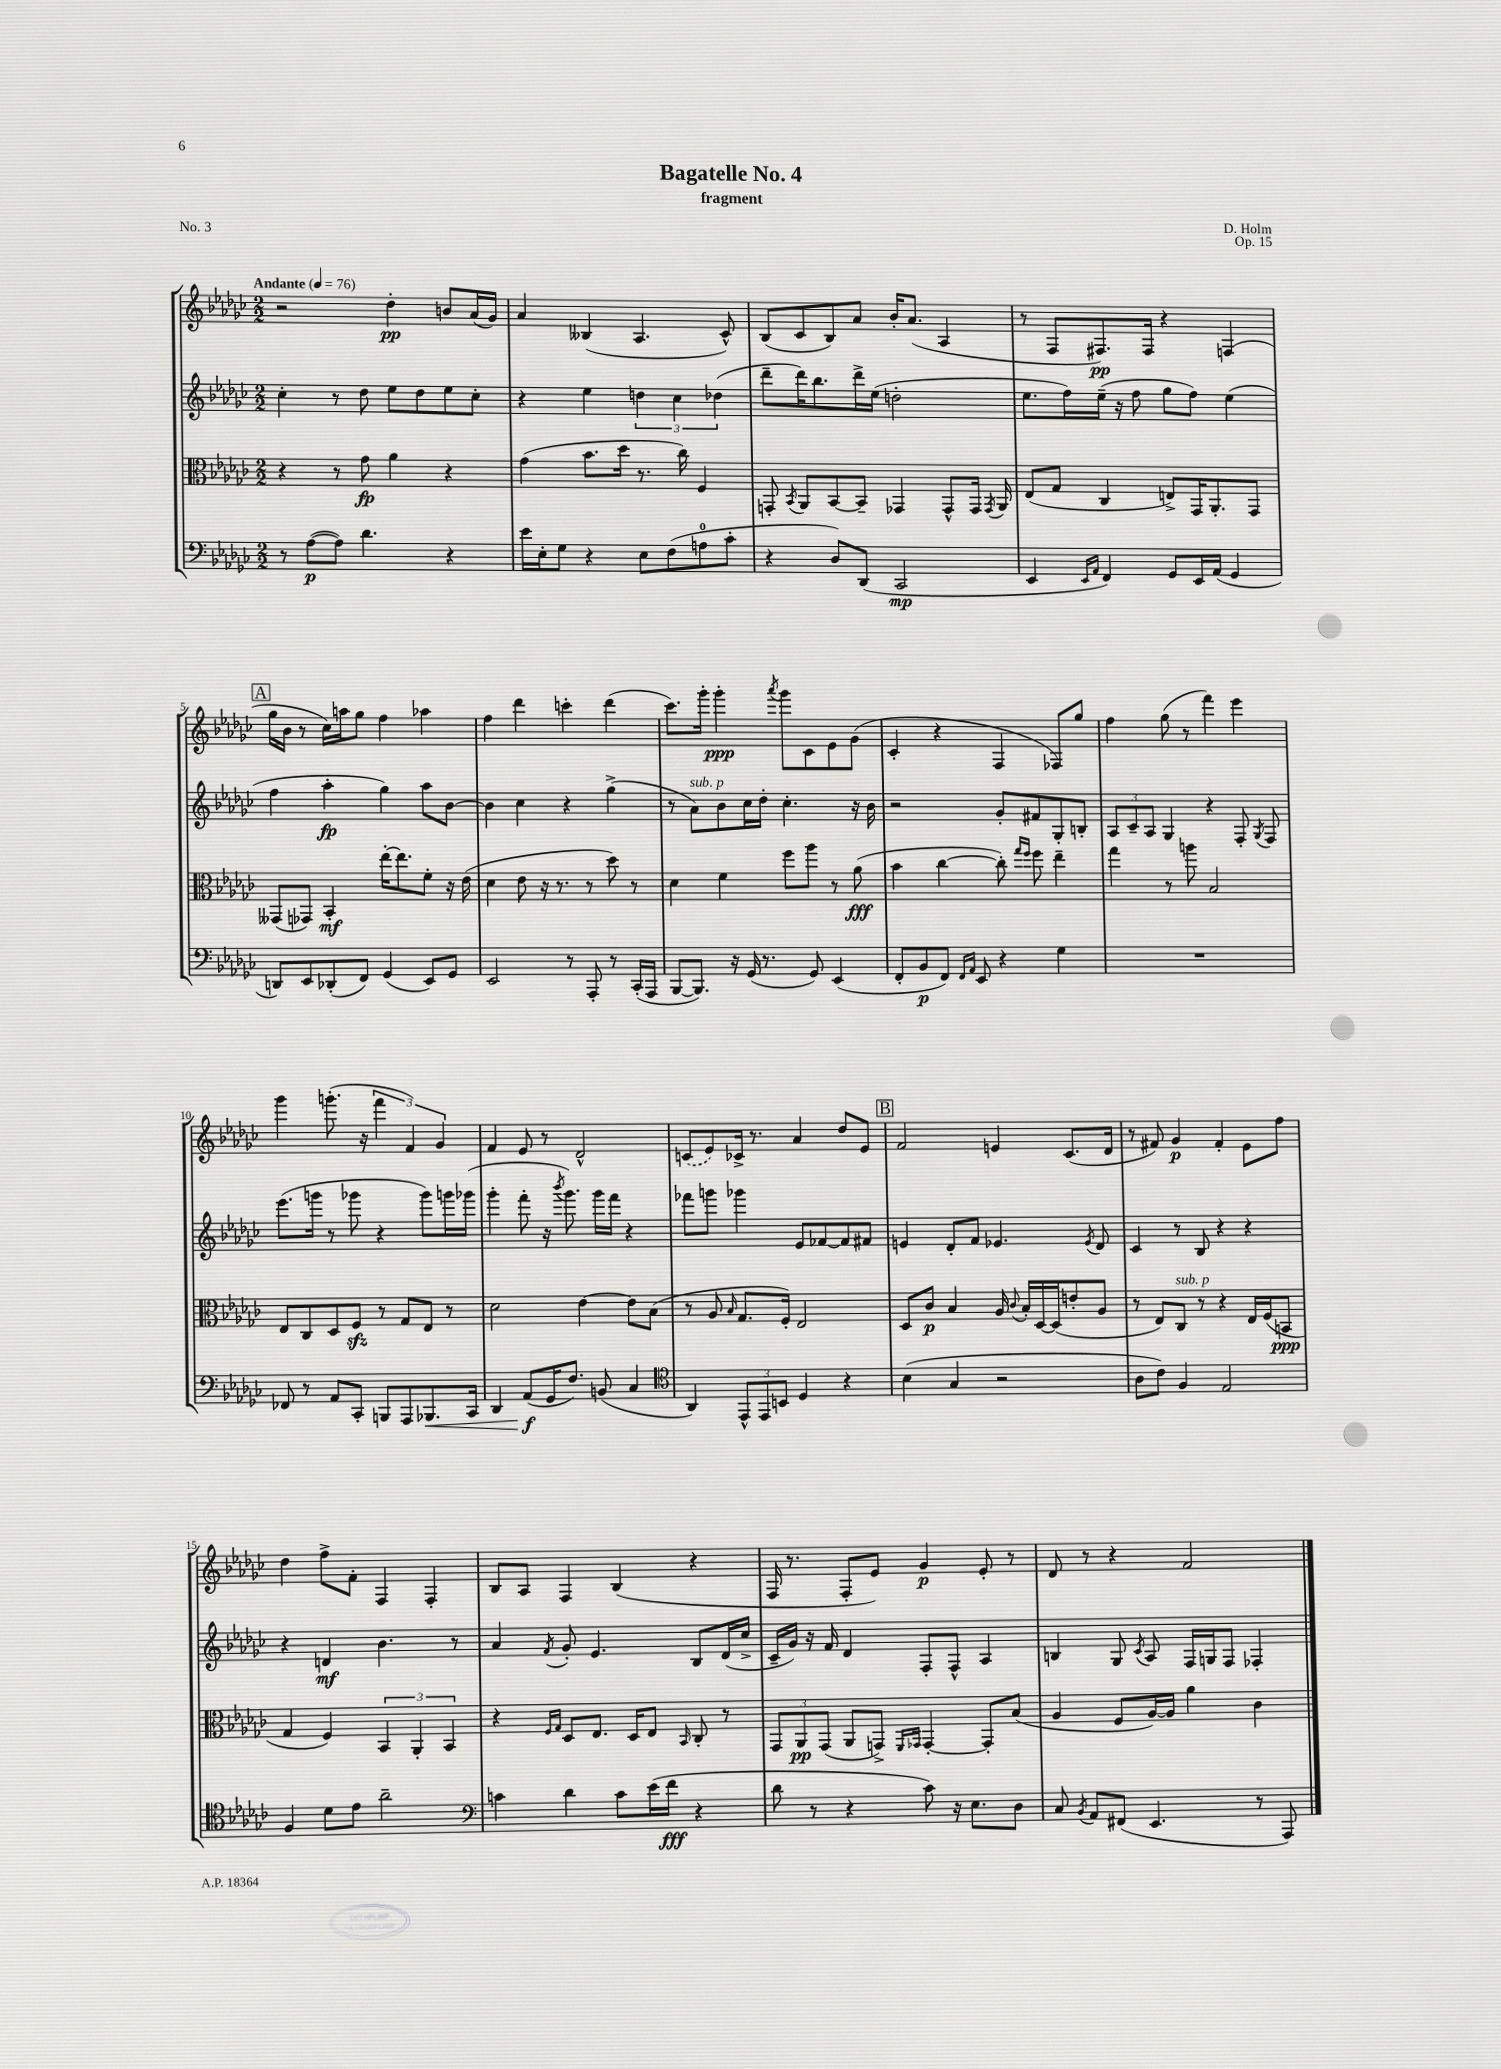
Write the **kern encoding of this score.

**kern	**kern	**kern	**kern
*staff4	*staff3	*staff2	*staff1
*clefF4	*clefC3	*clefG2	*clefG2
*k[b-e-a-d-g-c-]	*k[b-e-a-d-g-c-]	*k[b-e-a-d-g-c-]	*k[b-e-a-d-g-c-]
*M2/2	*M2/2	*M2/2	*M2/2
*MM76	*MM76	*MM76	*MM76
8r	4r	4cc-'\	2r
([8A-\L	.	.	.
8A-\]J)	8r	8r	.
4.d-\	8g-\	8dd-\	.
.	4a-\	8ee-\L	4dd-'\
.	.	8dd-\	.
4r	4r	8ee-\	8b/L
.	.	8cc-'\J	(16a-/L
.	.	.	16g-/JJ)
=	=	=	=
16e-\LL	(4g-\	4r	4a-/
16E-'\J	.	.	.
8G-\J	.	.	.
4r	8.b-\L	4ee-\	(4B--/
.	16dd-\Jk	.	.
8E-\L	8.r	6dd\	4.A-/
(8F\	.	.	.
.	.	6cc-\	.
.	16cc-\)	.	.
8A\	4F/	.	.
.	.	(6dd-\	.
8c-'\J	.	.	8c-^^/)
=	=	=	=
4r	8GG'/	8ddd-~\L	(8B-/L
.	8qBB-/	.	.
.	8AA-/L	16ddd-\K)	8c-/
.	.	8.bb-\	.
8D-/L)	[8BB-/	.	8B-/)
(8DD-/J	8BB-~/]J	16ddd-^\L	8a-/J
.	.	(16ee-\JJ	.
2CC-/	4GG-/	2dd'\	16b-'/LK
.	.	.	(8.a-/J
.	8GG-^^/L	.	4A-/
.	16GG-/Jk	.	.
.	8qGG-/	.	.
.	16AA-/	.	.
=	=	=	=
4EE-/	(8E-/L	8.ee-\L	8r
.	8G-/J	.	8F/L
.	.	16ff\L)	.
16qqEE-/LL	.	.	.
16qqAA-/JJ	.	.	.
4FF/)	4C-/	(16ee-~\JJ	8.F#/)
.	.	16r	.
.	.	8ff\	.
.	.	.	16F#/Jk
8GG-/L	8E^/L)	8gg-\L	4r
16EE-/L	16GG-/K	8ff\J)	.
(16AA-/JJ	8.AA-'/	.	.
4GG-/	.	(4ee-\	(4F/
.	8GG-/J	.	.
=	=	=	=
8DD/L)	(8GG--/L	4ff\	16gg-\LL
.	.	.	16b-\JJ
8EE-/	8GG-/J)	.	8r
(8DD-'/	4BB-'/	4aa-'\	16cc-\LL)
.	.	.	16aa\J
8FF/J)	.	.	8gg-\J
(4GG-/	[16ee-'\LK	4gg-\)	4ff\
.	8.ee-\]	.	.
8EE-/L)	8f'\J	8aa-\L	4aa-\
8GG-/J	16r	[8b-\J	.
.	(16e-\	.	.
=	=	=	=
2EE-/	4d-\	4b-\]	4ff\
.	8e-\	4cc-\	4ddd-\
.	16r	.	.
.	8.r	.	.
8r	.	4r	4ccc'\
8AAA-'/	8r	.	.
8r	8dd-\)	(4gg-^\	(4ddd-\
(16CC-'/LL	8r	.	.
16AAA-/JJ	.	.	.
=	=	=	=
[8BBB-/L	4d-\	8r	8.ccc-\L)
8.BBB-/]J)	.	8a-\L)	.
.	.	.	16ggg-'\Jk
.	4f\	8b-\	4ggg-'\
16r	.	.	.
(16GG-/	.	16cc-\L	.
8.r	.	16dd-'\JJ	.
.	.	.	8qaaa-/
.	8ff\L	4.cc-'\	8ggg-\L
8GG-/)	8aa-\J	.	8c-\
(4EE-/	8r	.	8e-\
.	(8a-\	16r	(8g-\J
.	.	16b-\	.
=	=	=	=
8FF'/L	4b-\	2r	4c-'/
8BB-/	.	.	.
8FF/J)	[4cc-\	.	4r
16qqFF/LL	.	.	.
16qqAA-/JJ	.	.	.
8EE-/	.	.	.
4r	8cc-'\])	8g-'/L	4F/
.	16qqgg-/LL	.	.
.	16qqff/JJ	.	.
.	8ff\	8f#/	.
4G-\	4ee-~\	8G-'/	8F-/L)
.	.	8B'/J	8gg-/J
=	=	=	=
1r	4gg-\	12A-/L	4ff\
.	.	12c-~/	.
.	.	12A-/J	.
.	8r	4G-/	(8gg-\
.	8aa\	.	8r
.	2B-/	4r	4fff\)
.	.	8F'/	4eee-\
.	.	8qG-/	.
.	.	8F/	.
=	=	=	=
8FF-/	8E-/L	(8.eee-\L	4ggg-\
8r	8C-/	.	.
.	.	16ggg\Jk	.
8AA-/L	8D-/	8r	(8.ggg'\
8CC-'/J	8F/J	8ggg-\	.
.	.	.	16r
8BBB/L	8r	4r	6fff\
8AAA-/	8G-/L	.	.
.	.	.	6f/)
8.BBB-/	8E-/J	8ggg-\L)	.
.	.	.	6g-/
.	8r	16ggg\L	.
16CC-/Jk	.	(16ggg-\JJ	.
=	=	=	=
4DD-/	2d-\	4ggg-'\	4f/
(8AA-/L	.	8fff'\	8e-/
16GG-/K	.	16r	8r
.	.	8qbbb-/	.
8.F/J)	.	8.ggg-\)	.
.	[4e-\	.	2d-^^/
(8BB/	.	16ggg-\LL	.
.	.	16fff\JJ	.
4C-/	8e-\]L	4r	.
.	(8B-\J	.	.
=	=	=	=
*clefC4	*	*	*
4AA-/)	8r	8fff-\L	(8c/L
.	8A-/	8ggg\J	8e-/)
.	16qqB-/	.	.
12EE-^^/L	8.G-/L	4ggg-\	16c-^/Jk
.	.	.	8.r
12EE-/	.	.	.
12BB/J	.	.	.
.	16F'/Jk)	.	.
4D-/	2E-/	8e-/L	4a-/
.	.	[8f-/	.
4r	.	8f-/]	8dd-/L
.	.	8f#/J	8e-/J
=	=	=	=
(4B-\	8D-/L	4e/	2f/
.	8c-/J	.	.
4G-/	4B-/	8d-'/L	.
.	.	8f/J	.
2r	16A-/	4.e-/	4e/
.	8qqc-/	.	.
.	16B-'/LL	.	.
.	[16D-/	.	.
.	(16D-/]J	.	.
.	8e'/	.	(8.c-/L
.	.	8qe-/	.
.	8A-/J	8d-/	.
.	.	.	16d-/Jk
=	=	=	=
8A-\L	8r	4c-/	8r
8c-\J)	8E-/L)	.	8f#/)
4F/	8C-/J	8r	4g-/
.	8r	8B-/	.
2E-/	4r	4r	4f#'/
.	16E-/LL	4r	8e-\L
.	(16F/J	.	.
.	8BB/J	.	8ff\J
=	=	=	=
4F/	4G-/	4r	4dd-\
8d-\L	4F/)	4d/	8ff^\L
8e-\J	.	.	8f'\J
2a-~\	6BB-/	4.b-\	4F/
.	6AA-'/	.	.
.	.	.	4F'/
.	6BB-/	.	.
.	.	8r	.
=	=	=	=
*clefF4	*	*	*
4c\	4r	4a-/	8B-/L
.	.	.	8A-/J
.	16qqF/LL	.	.
.	16qqG-/JJ	8qf/	.
4d-\	8D-/L	8g-'/	4F/
.	8.E-/J	4.e-/	.
8c\L	.	.	(4B-/
.	16D-/LK	.	.
(16e-\L	8E-/J	.	.
16f\JJ	.	.	.
.	16qqBB-/	.	.
4r	8C-'/	8B-/L	4r
.	8r	(16d-/L	.
.	.	16cc-^/JJ	.
=	=	=	=
8d-\	12GG-/L	16c-~/LL	16F/
.	.	16g-/JJ)	8.r
.	12AA-/	.	.
8r	.	16r	.
.	(12GG-/J	.	.
.	.	16f/	.
4r	8AA-/L	4d-/	8F'/L
.	8GG^/J)	.	8e-/J)
.	16qqFF/LL	.	.
.	16qqGG-/JJ	.	.
8c-\)	[4GG-'/	8F'/L	4g-/
16r	.	8F^^/J	.
8.E-\L	.	.	.
.	8GG-'/]L	4A-/	8e-'/
8D-\J	(8B-/J	.	8r
=	=	=	=
8C-/	4A-/	4B/	8d-/
8qBB-/	.	.	.
8AA-/L	.	.	8r
(8FF#/J	8F/L	8G-/	4r
.	.	8qc-/	.
4.EE-/	[16A-/L)	8A-/	.
.	16A-/]JJ	.	.
.	4a-\	16F/LL	2f/
.	.	16G/J	.
.	.	8F/J	.
8r	4c-\	4F-'/	.
8AAA-/)	.	.	.
==	==	==	==
*-	*-	*-	*-
